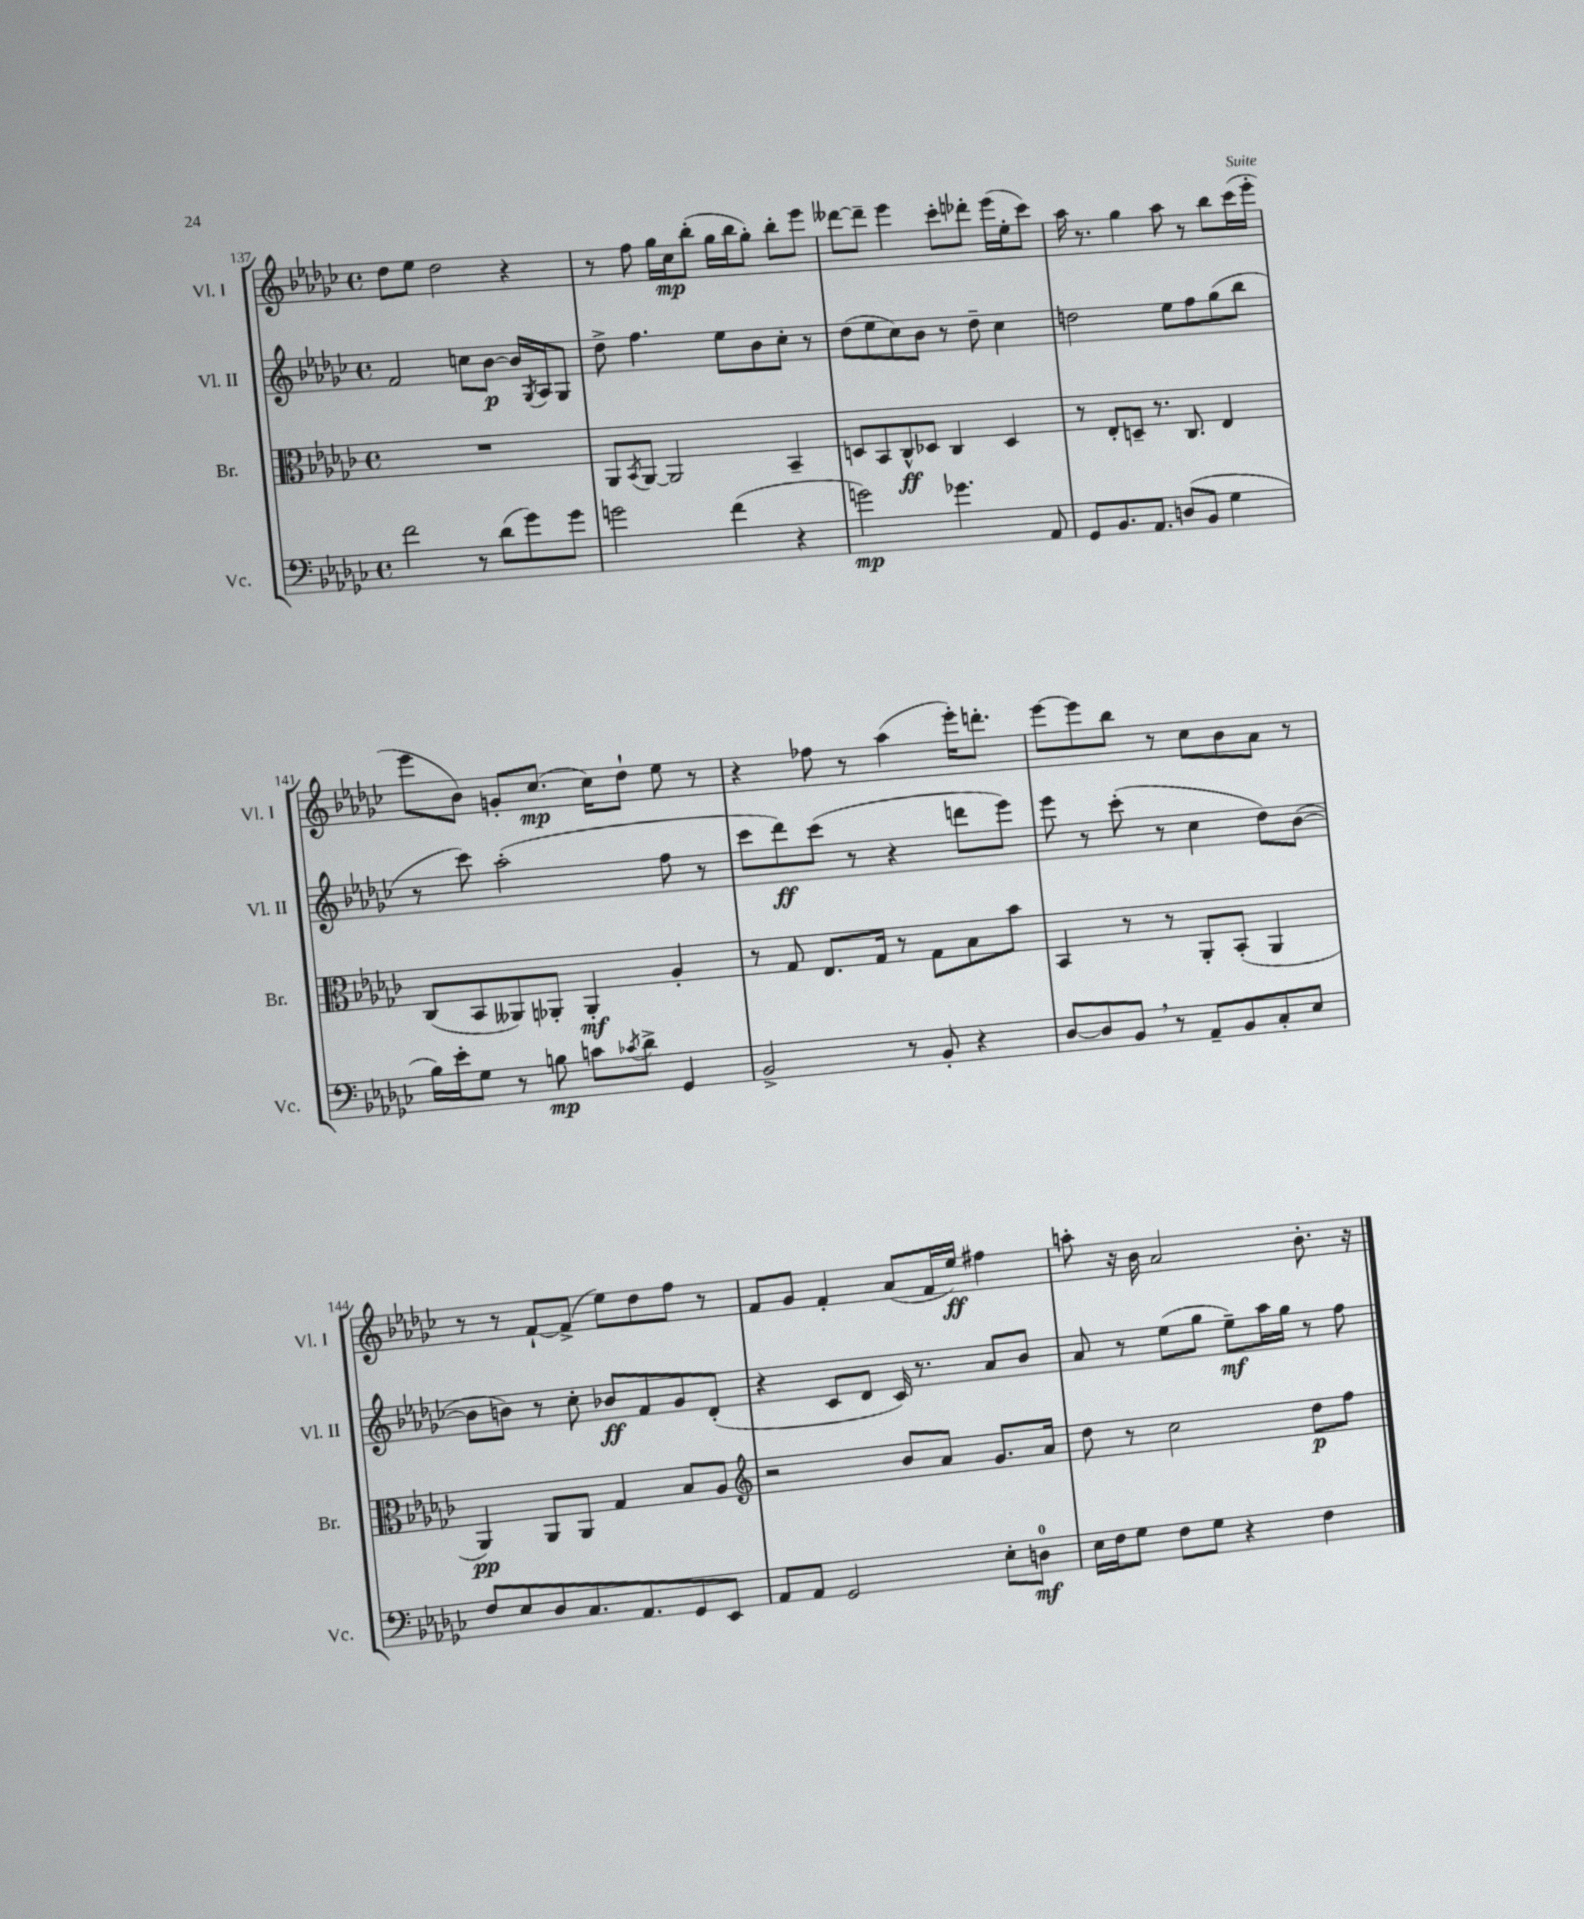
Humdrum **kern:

**kern	**kern	**kern	**kern
*staff4	*staff3	*staff2	*staff1
*clefF4	*clefC3	*clefG2	*clefG2
*k[b-e-a-d-g-c-]	*k[b-e-a-d-g-c-]	*k[b-e-a-d-g-c-]	*k[b-e-a-d-g-c-]
*M4/4	*M4/4	*M4/4	*M4/4
*met(c)	*met(c)	*met(c)	*met(c)
2f\	1r	2f/	8dd-\L
.	.	.	8ee-\J
.	.	.	2dd-\
8r	.	8cc\L	.
(8d-\L	.	[8b-\J	.
8g-\)	.	16b-/]LL	4r
.	.	8qG-/	.
.	.	16A-/J	.
8g-\J	.	8G-/J	.
=	=	=	=
2g\	8AA-/L	8dd-^\	8r
.	8qBB-/	.	.
.	[8AA-/J	4.ff\	8ff\
.	2AA-/]	.	16gg-\LL
.	.	.	16cc-\J
.	.	.	(8bb-'\J
(4f\	.	8ee-\L	16gg-\LL
.	.	.	16bb-\J
.	.	8b-\	8gg-'\J)
4r	4BB-~/	8cc-'\J	8bb-'\L
.	.	8r	8eee-\J
=	=	=	=
2g\)	8D/L	(8dd-\L	[8ddd--\L
.	8BB-/	8ee-\	8ddd--~\]J
.	8C-^^/	8cc-\)	4eee-\
.	8D-/J	8b-\J	.
4.g-\	4C-/	8r	8ccc-'\L
.	.	8dd-~\	8ddd-'\J
.	4D-/	4cc-\	(16eee-\LL
.	.	.	16ee-'\J
8AA-/	.	.	8ccc-\J)
=	=	=	=
8GG-/L	8r	2dd\	16aa-\
.	.	.	8.r
8.BB-/	8E-'/L	.	.
.	8D~/J	.	4gg-\
8.AA-/J	.	.	.
.	8.r	.	.
(8D/L	.	8ee-\L	8aa-\
.	8.C-/	.	.
8BB-/J	.	8ff\	8r
4G-\	4E-/	(8gg-\	8bb-\L
.	.	8bb-\J	(16ccc-\L
.	.	.	16eee-'\JJ
=	=	=	=
16B-\LL)	(8C-/L	8r	8eee-\L
16e-'\J	.	.	.
8G-\J	8BB-/	8ccc-\)	8b-\J)
8r	8AA--/)	(2aa-'\	8g'/L
8B\	8AA-'/J	.	(8.cc-/J
8c\L	4AA-'/	.	.
.	.	.	16cc-\LK)
8qc-/	.	.	.
8d-^\J	.	.	8dd-`\J
4GG-/	4A-'/	8ff\	8ee-\
.	.	8r	8r
=	=	=	=
2BB-^/	8r	8ccc-\L	4r
.	8G-/	8ddd-\)	.
.	8.E-/L	(8ccc-\J	8ff-\
.	.	8r	8r
.	16G-/Jk	.	.
8r	8r	4r	(4aa-\
8BB-'/	8G-\L	.	.
4r	8B-\	8ddd\L	16eee-'\LK)
.	.	.	8.ddd'\J
.	8b-\J	8eee-\J)	.
=	=	=	=
[8D-/L	4BB-/	8eee-\	[8eee-\L
8D-/]	.	8r	8eee-\]
8BB-/J	8r	(8ccc-'\	8bb-\J
8r	8r	8r	8r
8AA-~/L	8AA-'/L	4cc-\	8cc-\L
8BB-/	(8BB-'/J	.	8b-\
8C-'/	4AA-/	8dd-\L)	8a-\J
8E-/J	.	([8b-\J	8r
=	=	=	=
8F/L	4AA-/)	8b-\]L	8r
8E-/	.	8b\J)	8r
8D-/	8AA-/L	8r	[8f`/L
8.C-/	8AA-/J	8cc-'\	(8f^/]J
.	4G-/	8b-/L	8ee-\L)
8.AA-/	.	.	.
.	.	8f/	8dd-\
8GG-/	8B-/L	8g-/	8ff\J
8EE-/J	8A-/J	(8d-'/J	8r
=	=	=	=
*	*clefG2	*	*
8AA-/L	2r	4r	8f/L
8AA-/J	.	.	8g-/J
2GG-/	.	8c-/L	4f'/
.	.	8d-/J	.
.	8b-/L	16c-/)	(8a-/L
.	.	8.r	.
.	8a-/J	.	16f/L
.	.	.	16ee-/JJ)
8E-'\L	8.g-/L	8a-/L	4ff#\
8D\J	.	8b-/J	.
.	16a-/Jk	.	.
=	=	=	=
16E-\LL	8dd-\	8a-/	8aa'\
16F\J	.	.	.
8G-\J	8r	8r	16r
.	.	.	16b-\
8F\L	2cc-\	(8ee-\L	2a-/
8G-\J	.	8gg-\J	.
4r	.	8ee-~\L)	.
.	.	16aa-\L	.
.	.	16gg-\JJ	.
4F\	8dd-\L	8r	8.b-'\
.	8ff\J	8ff\	.
.	.	.	16r
==	==	==	==
*-	*-	*-	*-
